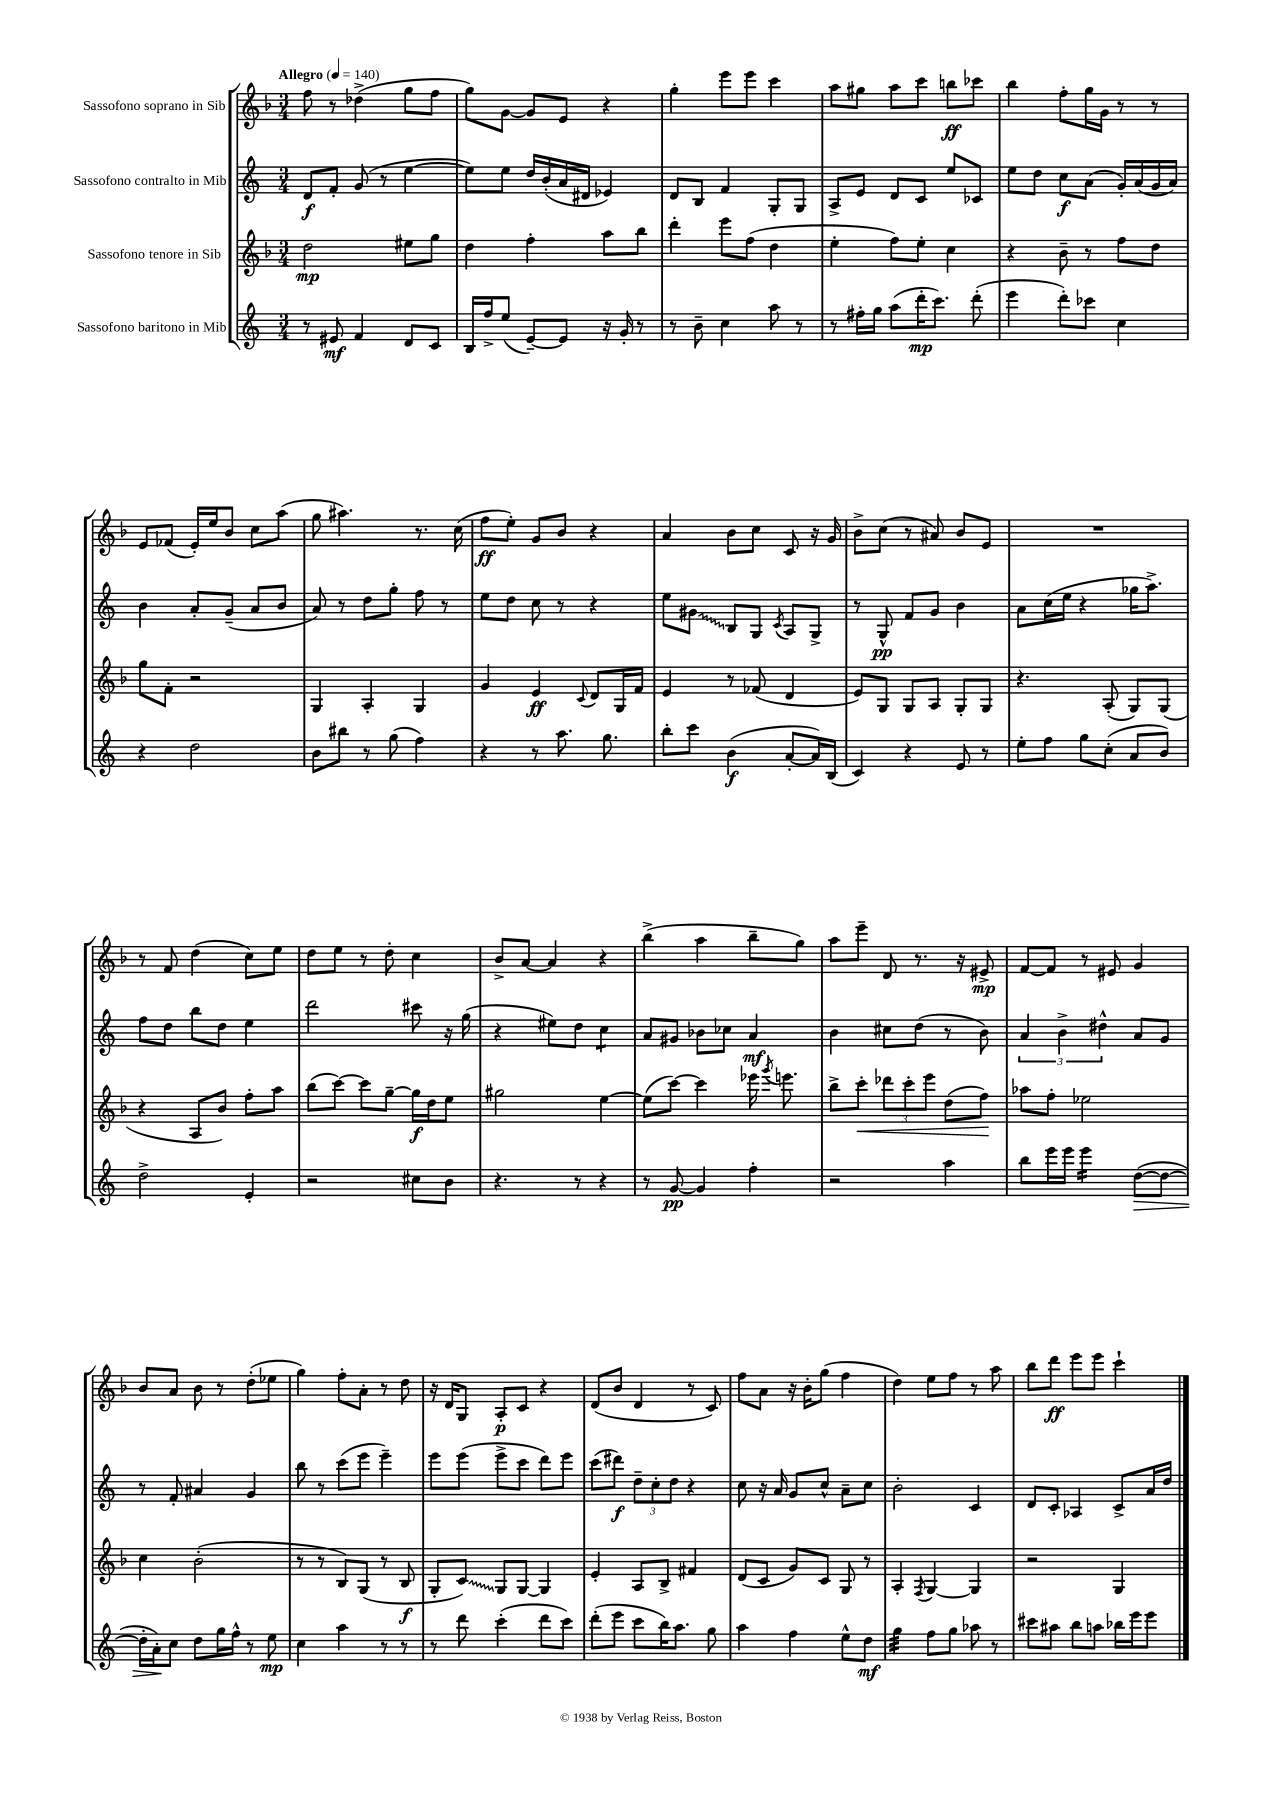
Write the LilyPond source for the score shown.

<<
\new StaffGroup <<
\new Staff = "s0" \with { instrumentName = "Sassofono soprano in Sib" } {
    \clef treble \key f \major \numericTimeSignature \time 3/4 \tempo "Allegro" 4 = 140
    \autoBeamOff f''8 r8 des''4->( g''8[ f''8] |
    g''8[) g'8]~ g'8[ e'8] r4 |
    g''4-. e'''8[ e'''8] c'''4 |
    a''8[ gis''8] a''8[ c'''8] b''8[\ff ces'''8] |
    bes''4 f''8[-. g''16 g'16] r8 r8 |
    e'8[ fes'8]( e'16[-.) e''16 bes'8] c''8[ a''8]( |
    g''8 ais''4.) r8. c''16( |
    f''8[\ff e''8]-.) g'8[ bes'8] r4 |
    a'4 bes'8[ c''8] c'8 r16 g'16 |
    bes'8[-> c''8]( r8 ais'8) bes'8[ e'8] |
    R2. |
    r8 f'8 d''4( c''8[) e''8] |
    d''8[ e''8] r8 d''8-. c''4 |
    bes'8[-> a'8]~ a'4 r4 |
    bes''4->( a''4 bes''8[-- g''8]) |
    a''8[ e'''8]-- d'8 r8. r16 eis'8->\mp |
    f'8[~ f'8] r8 eis'8 g'4 |
    bes'8[ a'8] bes'8 r8 d''8[-.( ees''8] |
    g''4) f''8[-. a'8]-. r8 d''8 |
    r16 d'16[ g8] a8[-.\p c'8] r4 |
    d'8[( bes'8] d'4 r8 c'8) |
    f''8[ a'8] r16 bes'16[-. g''8]( f''4 |
    d''4) e''8[ f''8] r8 a''8 |
    bes''8[ d'''8]\ff e'''8[ e'''8] c'''4-! \bar "|." |
}
\new Staff = "s1" \with { instrumentName = "Sassofono contralto in Mib" } {
    \clef treble \key c \major \numericTimeSignature \time 3/4
    \autoBeamOff d'8[\f f'8]-. g'8( r8 e''4~ |
    e''8[) e''8] d''16[ b'16-.( a'16 dis'16] ees'4) |
    d'8[ b8] f'4 g8[-. g8] |
    a8[-> e'8] d'8[ c'8] e''8[ ces'8] |
    e''8[ d''8] c''8[\f a'8]( g'16[-.) a'16( g'16 a'16]) |
    b'4 a'8[-. g'8]--( a'8[ b'8] |
    a'8) r8 d''8[ g''8]-. f''8 r8 |
    e''8[ d''8] c''8 r8 r4 |
    e''8[ \once \override Glissando.style = #'zigzag gis'8]\glissando b8[ g8] \acciaccatura { c'8 } a8[ g8]-> |
    r8 g8-^\pp f'8[ g'8] b'4 |
    a'8[ c''16( e''16] r4 ges''16[ a''8.]->) |
    f''8[ d''8] b''8[ d''8] e''4 |
    d'''2 cis'''8 r16 g''16( |
    r4 eis''8[) d''8] c''4:8 |
    a'8[ gis'8] bes'8[ ces''8] a'4\mf |
    b'4 cis''8[ d''8]( r8 b'8) |
    \tuplet 3/2 { a'4 b'4-> dis''4-^ } a'8[ g'8] |
    r8 f'8-. ais'4 g'4 |
    b''8 r8 c'''8[( e'''8] e'''4--) |
    e'''8[ e'''8]( e'''8[-> c'''8] d'''8[) e'''8] |
    c'''8[( dis'''8]\f) \tuplet 3/2 { d''8[-- c''8-. d''8] } r4 |
    c''8 r16 a'16 g'8[ c''8]-^ a'8[-- c''8] |
    b'2-. c'4 |
    d'8[ c'8]-. aes4 c'8[-> a'16 d''16] \bar "|." |
}
\new Staff = "s2" \with { instrumentName = "Sassofono tenore in Sib" } {
    \clef treble \key f \major \numericTimeSignature \time 3/4
    \autoBeamOff d''2\mp eis''8[ g''8] |
    d''4 f''4-. a''8[ bes''8] |
    d'''4-. e'''8[ f''8]( d''4 |
    e''4-. f''8[) e''8]-. c''4 |
    r4 bes'8-- r8 f''8[ d''8] |
    g''8[ f'8]-. r2 |
    g4 a4-. g4 |
    g'4 e'4\ff \appoggiatura { c'8 } d'8[ g16 f'16] |
    e'4 r8 fes'8( d'4 |
    e'8[) g8] g8[ a8] g8[-. g8] |
    r4. a8-.( g8[) g8]( |
    r4 a8[ bes'8]) f''8[-. a''8] |
    bes''8[( c'''8]~) c'''8[ g''8]~-- g''16[\f d''16 e''8] |
    gis''2 e''4~ |
    e''8[( c'''8]~) c'''4 ees'''16 \acciaccatura { g'''8 } e'''8. |
    bes''8[-> c'''8]-.\< \tuplet 3/2 { des'''8[ c'''8-. e'''8] } d''8[( f''8]\!) |
    aes''8[ f''8]-. ees''2 |
    c''4 bes'2-.( |
    r8 r8 bes8[) g8]( r8 bes8\f |
    g8[-. \once \override Glissando.style = #'zigzag c'8]\glissando) g8[ g8]~ g4 |
    e'4-. a8[ bes8]-> fis'4 |
    d'8[( c'8] g'8[) c'8] g8 r8 |
    a4-. \acciaccatura { f8 } g4~ g4 |
    r2 g4 \bar "|." |
}
\new Staff = "s3" \with { instrumentName = "Sassofono baritono in Mib" } {
    \clef treble \key c \major \numericTimeSignature \time 3/4
    \autoBeamOff r8 eis'8\mf f'4 d'8[ c'8] |
    b16[ f''16-> e''8]( e'8[~--) e'8] r16 g'16-. r8 |
    r8 b'8-- c''4 a''8 r8 |
    r8 fis''16[-. g''16] a''8[( d'''16-.\mp c'''8.]) d'''8-.( |
    e'''4 d'''8[-.) ces'''8] c''4 |
    r4 d''2 |
    b'8[ bis''8] r8 g''8( f''4) |
    r4 r8 a''8. g''8. |
    b''8[-. c'''8] b'4\f( a'8[~-. a'16) b16]( |
    c'4) r4 e'8 r8 |
    e''8[-. f''8] g''8[ c''8]-.( a'8[ b'8]) |
    d''2-> e'4-. |
    r2 cis''8[ b'8] |
    r4. r8 r4 |
    r8 g'8~\pp g'4 f''4-. |
    r2 a''4 |
    b''8[ e'''16 e'''16] e'''4:16 d''8[~\>( d''8]~ |
    d''16[-. a'16-.\!) c''8] d''8[ g''16 f''16]-^ r8 e''8\mp |
    c''4 a''4 r8 r8 |
    r8 d'''8 c'''4-.( d'''8[ c'''8]) |
    d'''8[-.( e'''8] c'''8[ b''16) a''8.] g''8 |
    a''4 f''4 e''8[-^ d''8]\mf |
    g''4:32 f''8[ g''8] aes''8 r8 |
    cis'''8[ ais''8] b''8[ a''8] bes''16[ e'''16 e'''8] \bar "|." |
}
>>
>>
\layout { \context { \Score \remove "Bar_number_engraver" } }
